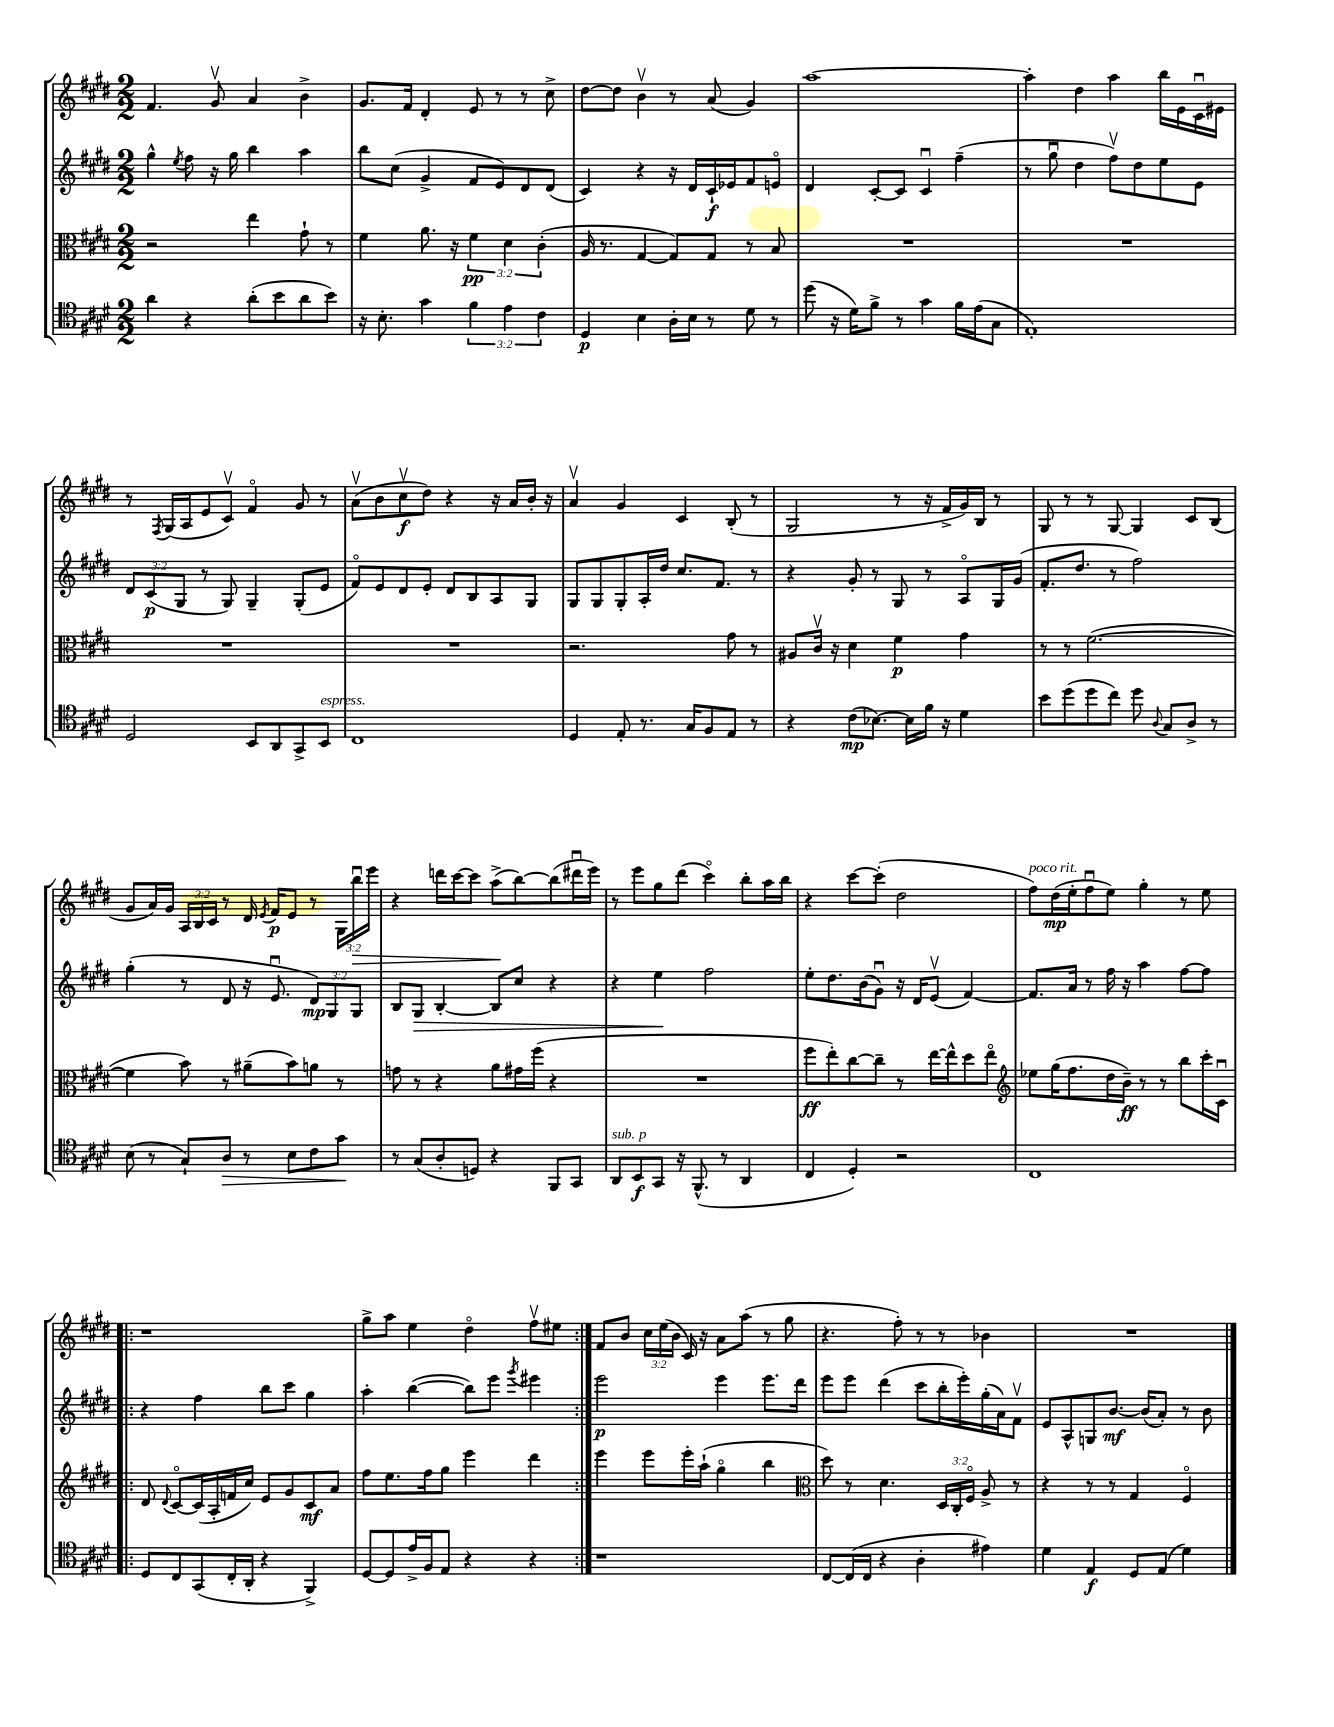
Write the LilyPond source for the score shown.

<<
\new StaffGroup <<
\new Staff = "s0" {
    \clef treble \key e \major \numericTimeSignature \time 2/2 \override Staff.TupletNumber.text = #tuplet-number::calc-fraction-text
    \autoBeamOff fis'4. gis'8\upbow a'4 b'4-> |
    gis'8.[ fis'16] dis'4-. e'8 r8 r8 cis''8-> |
    dis''8[~ dis''8] b'4\upbow r8 a'8( gis'4) |
    a''1~ |
    a''4-. dis''4 a''4 b''16[ e'16 cis'16\downbow eis'16] |
    r8 \acciaccatura { fis8 } gis16[( a16 e'8 cis'8]\upbow) fis'4\flageolet gis'8 r8 |
    a'8[\upbow( b'8 cis''8\upbow\f dis''8]) r4 r16 a'16[ b'16]-. r16 |
    a'4\upbow gis'4 cis'4 b8-.( r8 |
    gis2 r8 r16 fis'16[-> gis'16) b16] r8 |
    gis8 r8 r8 gis8~ gis4 cis'8[ b8]( |
    gis'8[ a'16) gis'16] \tuplet 3/2 { a16[ b16 cis'16] } r8 dis'16 \acciaccatura { e'8 } fis'16[\p e'8] r8 \tuplet 3/2 { gis16[ b''16\downbow\> e'''16] } |
    r4 d'''16[ cis'''16~ cis'''8] a''8[->\!( b''8~) b''8( dis'''16\downbow e'''16]) |
    r8 e'''8[ gis''8 dis'''8]( cis'''4\flageolet) b''8[-. a''16 b''16] |
    r4 cis'''8[~ cis'''8]-.( dis''2 |
    fis''8[^\markup { \italic "poco rit." }) dis''16\mp( e''16-. fis''8\downbow e''8]) gis''4-. r8 e''8 |
    \repeat volta 2 { r1 |
    gis''8[-> a''8] e''4 dis''4\flageolet fis''8[\upbow eis''8] | }
    fis'8[ b'8] \tuplet 3/2 { cis''16[ e''16( b'16] } cis'16) r16 a'8[ a''8]( r8 gis''8 |
    r4. fis''8-.) r8 r8 bes'4 |
    R1 \bar "|." |
}
\new Staff = "s1" {
    \clef treble \key e \major \numericTimeSignature \time 2/2 \override Staff.TupletNumber.text = #tuplet-number::calc-fraction-text
    \autoBeamOff gis''4-^ \acciaccatura { e''8 } fis''8 r16 gis''16 b''4 a''4 |
    b''8[ cis''8]( gis'4-> fis'8[ e'8) dis'8 dis'8]( |
    cis'4) r4 r16 dis'16[ cis'16-!\f ees'16 fis'8 e'8]\flageolet |
    dis'4 cis'8[~-. cis'8] cis'4\downbow fis''4--( |
    r8 gis''8\downbow dis''4 fis''8[\upbow) dis''8 e''8 e'8] |
    \tuplet 3/2 { dis'8[ cis'8\p( gis8] } r8 gis8) gis4-- gis8[-.( e'8] |
    fis'8[\flageolet) e'8 dis'8 e'8]-. dis'8[ b8 a8 gis8] |
    gis8[ gis8 gis8-. a16-. dis''16] cis''8.[ fis'8.] r8 |
    r4 gis'8-. r8 gis8 r8 a8[\flageolet gis16 gis'16]( |
    fis'8.[-. dis''8.] r8 fis''2) |
    gis''4-.( r8 dis'8 r16 e'8.\downbow \tuplet 3/2 { dis'8[\mp) gis8 gis8] } |
    b8[ gis8]\> b4~-. b8[ cis''8] r4 |
    r4 e''4\! fis''2 |
    e''8[-. dis''8. b'16( gis'8]\downbow) r16 dis'16[ e'8]\upbow( fis'4~) |
    fis'8.[ a'16] r8 fis''16 r16 a''4 fis''8[~ fis''8] |
    \repeat volta 2 { r4 fis''4 b''8[ cis'''8] gis''4 |
    a''4-. b''4~( b''8[) e'''8] \acciaccatura { gis'''8 } eis'''4 | }
    e'''2\p e'''4 e'''8.[ dis'''16] |
    e'''8[ e'''8] dis'''4( cis'''8[ b''16-. e'''16-.) gis''16-.( a'16) fis'8]\upbow |
    e'8[ a8-^ g8 b'8.]~\mf b'16[( a'8]-.) r8 b'8 \bar "|." |
}
\new Staff = "s2" {
    \clef alto \key e \major \numericTimeSignature \time 2/2 \override Staff.TupletNumber.text = #tuplet-number::calc-fraction-text
    \autoBeamOff r2 e''4 gis'8-! r8 |
    fis'4 a'8. r16 \tuplet 3/2 { fis'4\pp dis'4 cis'4-.( } |
    a16 r8. gis4~ gis8[) gis8] r8 b8 |
    R1 |
    R1 |
    R1 |
    R1 |
    r2. gis'8 r8 |
    ais8[ cis'16]\upbow r16 dis'4 fis'4\p gis'4 |
    r8 r8 fis'2.~( |
    fis'4 b'8) r8 ais'8[--( b'8) a'8] r8 |
    g'8 r8 r4 a'8[ gis'16 fis''16]( r4 |
    R1 |
    fis''8[\ff e''8-.) cis''8~ cis''8]-- r8 e''16[~ e''16-^ dis''8 e''8]\flageolet |
    \clef treble ees''8[ gis''16( fis''8. dis''16 b'16]--\ff) r8 r8 b''8[ cis'''16-. cis'16]\downbow |
    \repeat volta 2 { dis'8 \appoggiatura { dis'8 } cis'8[~\flageolet cis'16( a16-. f'16 cis''16]) e'8[ gis'8 cis'8\mf a'8] |
    fis''8[ e''8. fis''16 gis''8] e'''4 dis'''4 | }
    e'''4 e'''8[ e'''16-. a''16]-!( gis''4\flageolet b''4 |
    \clef alto dis''8) r8 dis'4. \tuplet 3/2 { dis16[ cis16-. fis16]\flageolet } a8-> r8 |
    r4 r8 r8 gis4 fis4\flageolet \bar "|." |
}
\new Staff = "s3" {
    \clef tenor \key e \major \numericTimeSignature \time 2/2 \override Staff.TupletNumber.text = #tuplet-number::calc-fraction-text
    \autoBeamOff a'4 r4 a'8[-.( b'8 a'8 b'8]) |
    r16 b8.-. gis'4 \tuplet 3/2 { fis'4 e'4 cis'4 } |
    dis4\p b4 a16[-. b16] r8 dis'8 r8 |
    dis''8( r16 dis'16[) fis'8]-> r8 gis'4 fis'16[ e'16( gis8] |
    e1-.) |
    dis2 b,8[ a,8 gis,8-> b,8]^\markup { \italic "espress." } |
    cis1 |
    dis4 e8-. r8. gis16[ fis8 e8] r8 |
    r4 cis'8[\mp( bes8.]~) bes16[ fis'16] r16 dis'4 |
    b'8[ dis''8( dis''8 cis''8]) dis''8 \appoggiatura { a8 } gis8[ a8]-> r8 |
    b8( r8 gis8[-!) a8]\> r8 b8[ cis'8 gis'8]\! |
    r8 gis8[( a8-. d8]) r4 fis,8[ gis,8] |
    a,8[^\markup { \italic "sub. p" } b,8\f gis,8] r16 fis,8.-^( r8 a,4 |
    cis4 dis4-.) r2 |
    cis1 |
    \repeat volta 2 { dis8[ cis8 gis,8( cis16-. a,16]-. r4 fis,4->) |
    dis8[~ dis8 e'16-> fis16 e8] r4 r4 | }
    r1 |
    cis8[~ cis16( cis16] r4 a4-. eis'4) |
    dis'4 e4\f dis8[ e8]( dis'4) \bar "|." |
}
>>
>>
\layout { \context { \Score \remove "Bar_number_engraver" } }
